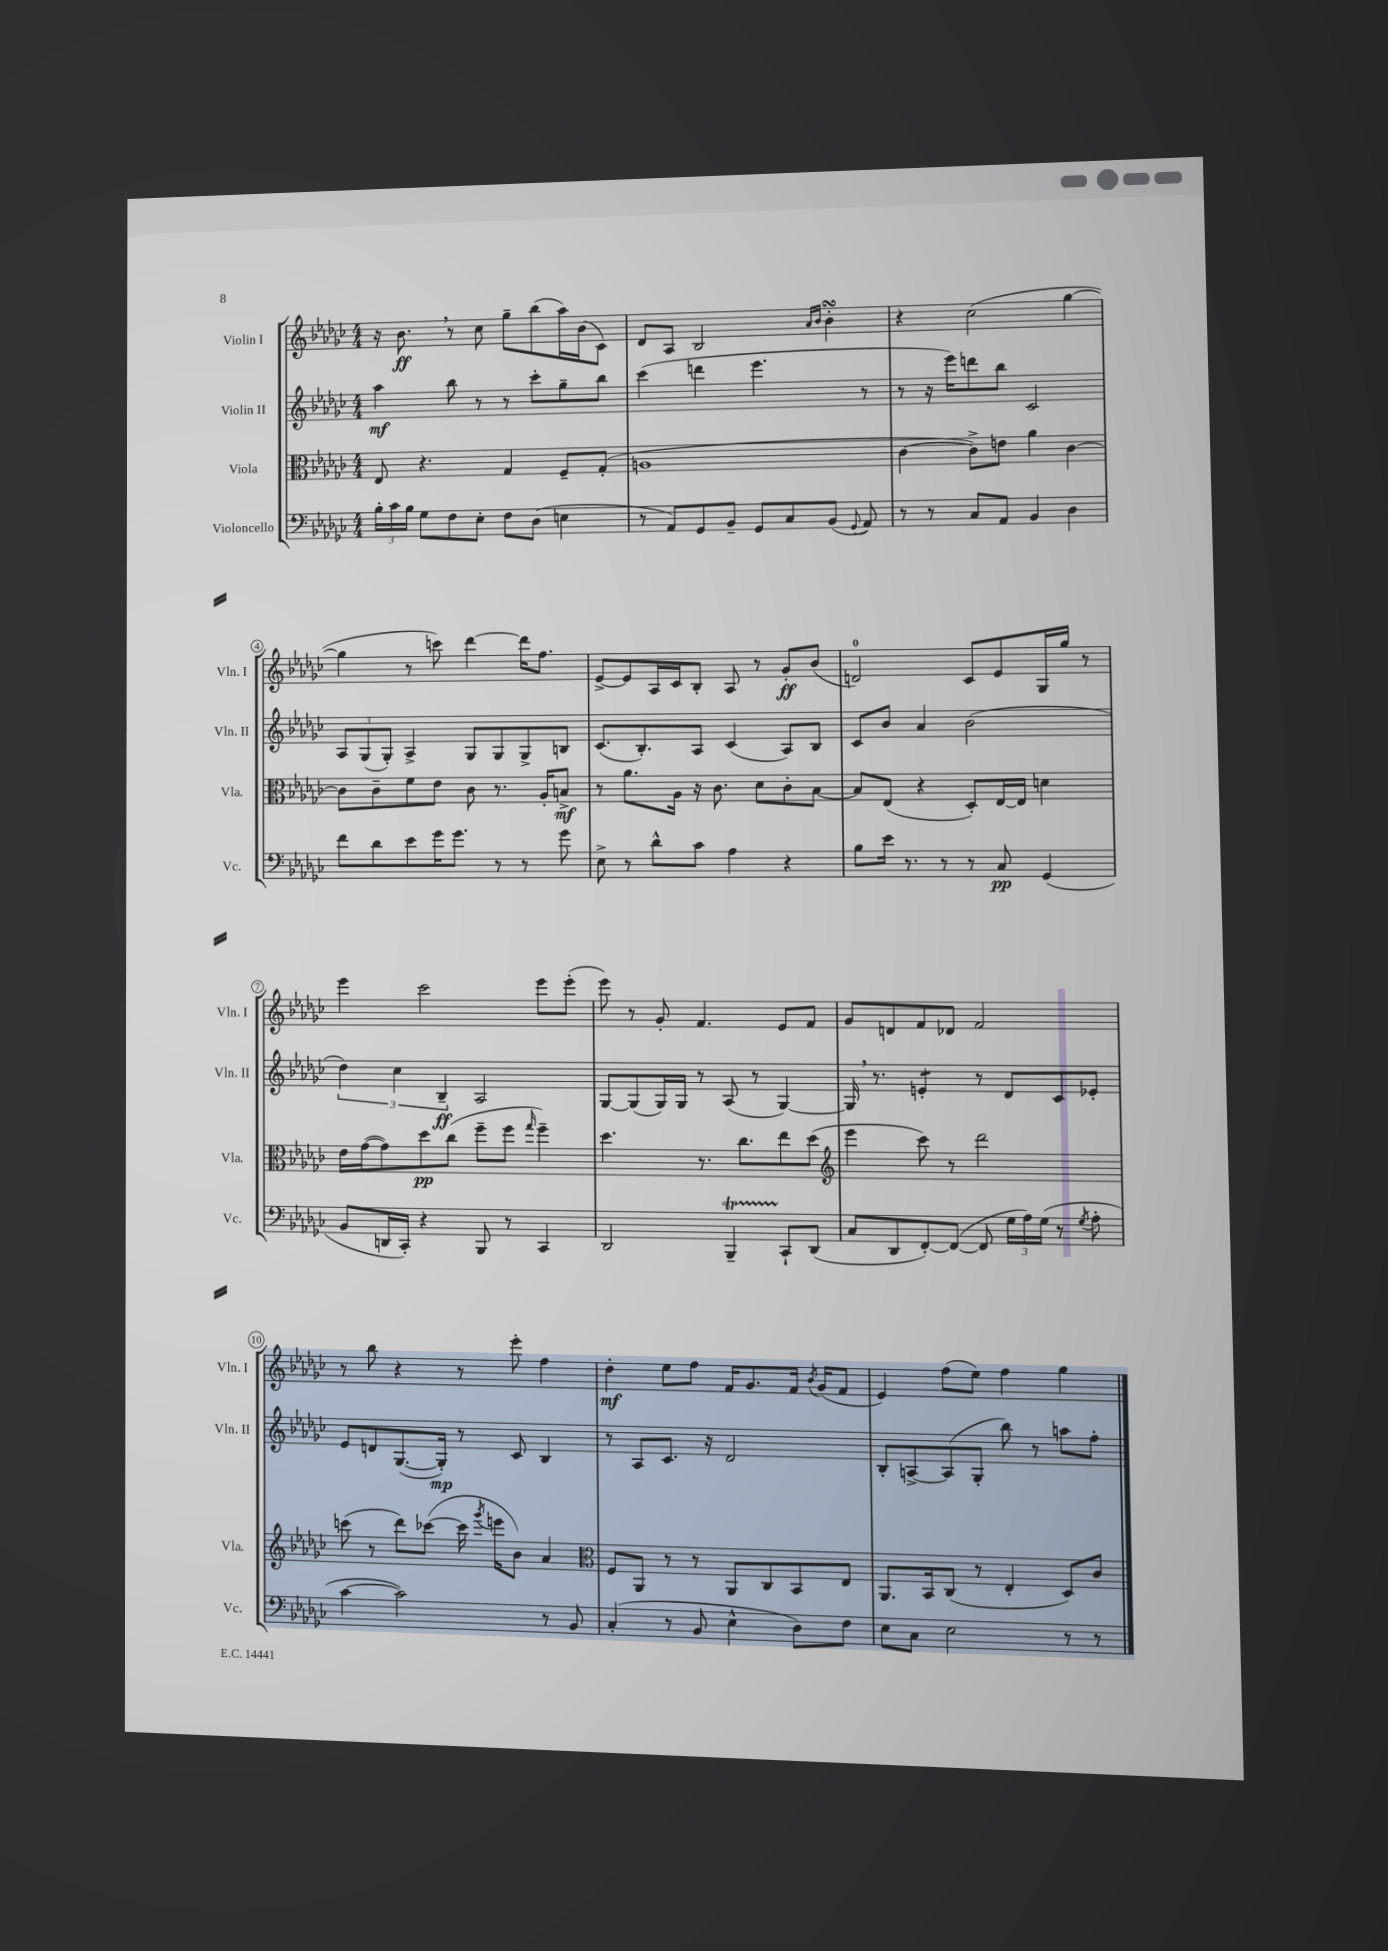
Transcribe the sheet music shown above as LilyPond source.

<<
\new StaffGroup <<
\new Staff = "s0" \with { instrumentName = "Violin I" shortInstrumentName = "Vln. I" } {
    \clef treble \key ges \major \numericTimeSignature \time 4/4
    \autoBeamOff r16 bes'8.\ff \breathe r8 ces''8 ges''8[-- bes''8( aes''16) bes'16( ces'8]) |
    des'8[ aes8] bes2 \grace { aes'16[ bes'16] } bes'4-.\turn |
    r4 ces''2( ges''4~ |
    ges''4 r8 c'''8) des'''4~ des'''16[ f''8.] |
    ees'8[~-> ees'8 aes16 ces'16 bes8]-. aes8 r8 ges'8[-.\ff bes'8]( |
    d'2-0) ces'8[ ees'8 ges16 ges''16] r8 |
    ees'''4 ces'''2 ees'''8[ ees'''8]-.( |
    ees'''8) r8 ges'8-. f'4. ees'8[ f'8] |
    ges'8[ d'8 f'8 des'8] f'2 |
    r8 bes''8 r4 r8 ees'''8-. f''4 |
    des''4-.\mf ees''8[ f''8] f'16[ ges'8. f'16] \acciaccatura { bes'8 } ges'16[( f'8] |
    ees'4) f''8[( ees''8]) f''4 ges''4 \bar "|." |
}
\new Staff = "s1" \with { instrumentName = "Violin II" shortInstrumentName = "Vln. II" } {
    \clef treble \key ges \major \numericTimeSignature \time 4/4
    \autoBeamOff aes''4\mf bes''8 r8 r8 ces'''8[-. ges''8-- bes''8] |
    ces'''4( d'''4 ees'''4. r8 |
    r8 r16 ees'''16[) d'''8 bes''8] ces'2 |
    \tuplet 3/2 { aes8[ ges8( ges8]-.) } aes4-> ges8[ ges8 ges8-> b8] |
    ces'8.[( bes8.-.) aes8] ces'4( aes8[) bes8] |
    ces'8[ bes'8] aes'4 bes'2( |
    \tuplet 3/2 { des''4) ces''4 bes4--\ff } aes2 |
    ges8[~ ges8( ges16) ges16] r8 aes8( r8 ges4~) |
    ges16 \breathe r8. e'4:8-. r8 des'8[ ces'8 ees'8]-. |
    ees'8[ d'8 ges8.~( ges16]-.\mp) r8 ces'8 bes4 |
    r8 aes8[ ces'8.] r16 des'2 |
    bes8[-. a8~-> a8( ges8]-. bes''8) r8 a''8[ f''8]-. \bar "|." |
}
\new Staff = "s2" \with { instrumentName = "Viola" shortInstrumentName = "Vla." } {
    \clef alto \key ges \major \numericTimeSignature \time 4/4
    \autoBeamOff ees8 r4. ges4 f8[-- ges8]-.( |
    a1 |
    ces'4~ ces'8[->) e'8] aes'4 ces'4~ |
    ces'8[ ces'8-- f'8 ees'8] ces'8 r8. aes16[-. b8]->\mf |
    r8 aes'8.[ aes16] r16 ces'8. des'8[ ces'8-. bes8]~ |
    bes8[ ees8]( r4 des8[-.) ees16~ ees16] d'4 |
    ees'16[ ges'16~( ges'8) des''8\pp ces''8]( f''8[-- f''8] \grace { ges''16 } f''4--) |
    des''4. r8. ces''8.[ ees''8 des''8]( |
    \clef treble ees'''4 ces'''8) r8 des'''2 |
    c'''8( r8 des'''8[) ces'''8]~( ces'''16 \acciaccatura { ges'''8 } e'''16[ bes'8]) aes'4 |
    \clef alto f8[ aes,8] r8 r8 aes,8[ ces8 bes,8 ees8] |
    aes,8.[ bes,16 ces8]( r8 ees4-. des8[) ces'8] \bar "|." |
}
\new Staff = "s3" \with { instrumentName = "Violoncello" shortInstrumentName = "Vc." } {
    \clef bass \key ges \major \numericTimeSignature \time 4/4
    \autoBeamOff \tuplet 3/2 { bes16[-. ces'16 bes16] } ges8[ f8 ees8]-. f8[ des8]( e4 |
    r8 aes,8[) ges,8 bes,8]-- ges,8[ ces8 bes,8]( \appoggiatura { ges,8 } aes,8) |
    r8 r8 ces8[ aes,8] bes,4 des4 |
    f'8[ des'8 ees'8 ges'16 ges'8.] r8 r8 ges'8 |
    ees8-> r8 des'8[-^ ces'8] aes4 r4 |
    bes8[ ees'16] r8. r8 r8 ces8\pp ges,4( |
    bes,8[ d,16 ces,16]-.) r4 bes,,8 r8 ces,4 |
    des,2 bes,,4--\startTrillSpan ces,8[-!\stopTrillSpan des,8]( |
    ces8[ des,8 f,8~-.) f,8]~( f,8 \tuplet 3/2 { ges16[ aes16) ges16]( } r8 \acciaccatura { ges8 } aes8-. |
    ces'4~ ces'2) r8 bes,8 |
    ces4-.( r8 bes,8 ees4-^ des8[) f8] |
    ees8[ ces8] ees2 r8 r8 \bar "|." |
}
>>
>>
\layout { \context { \Score \override BarNumber.stencil = #(make-stencil-circler 0.1 0.3 ly:text-interface::print) } }
